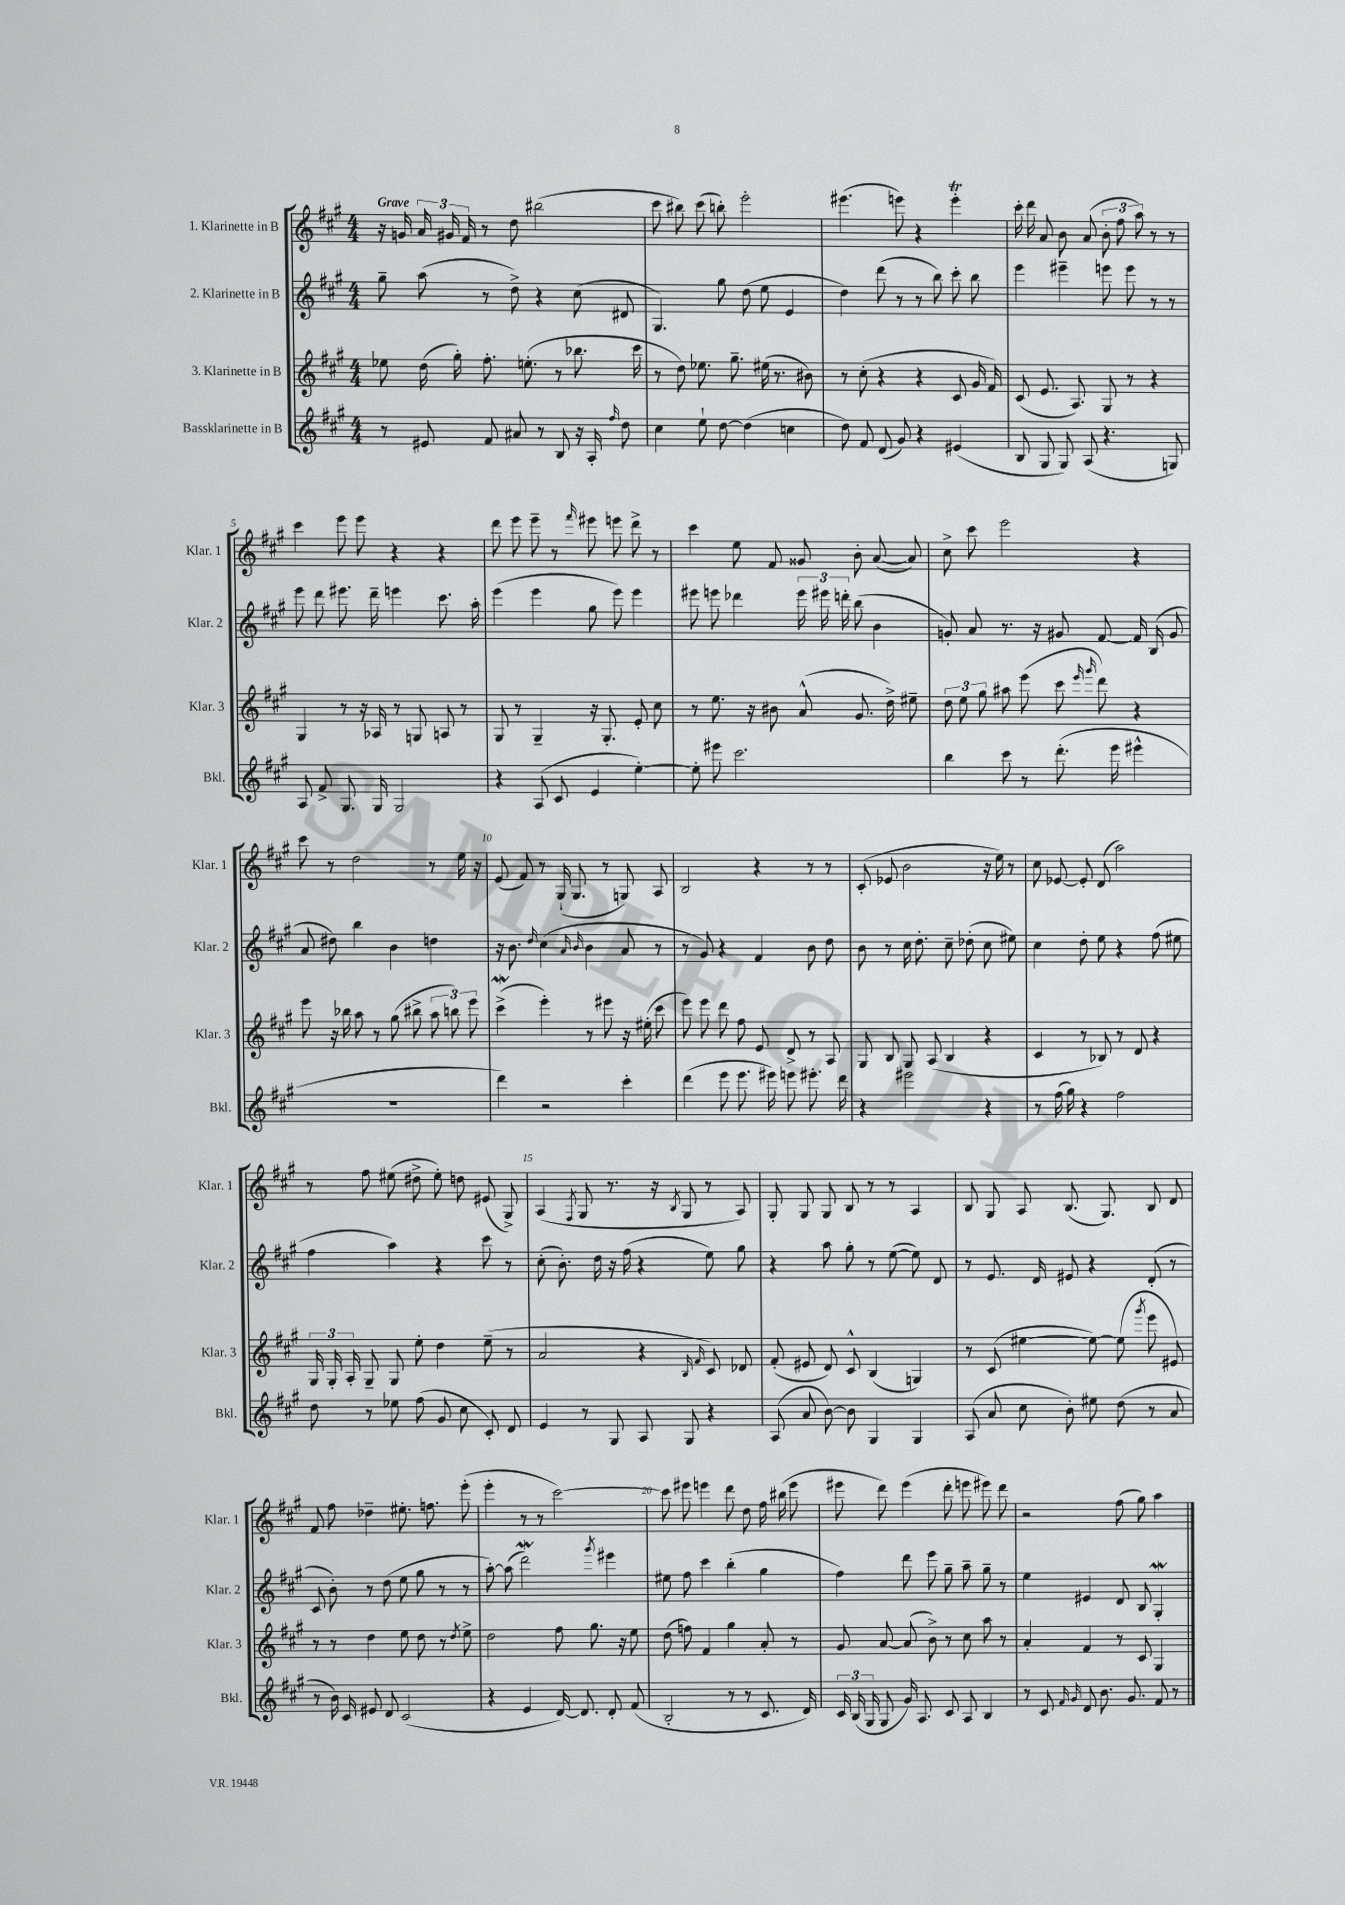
<<
\new StaffGroup <<
\new Staff = "s0" \with { instrumentName = "1. Klarinette in B" shortInstrumentName = "Klar. 1" } {
    \clef treble \key a \major \numericTimeSignature \time 4/4 \tempo "Grave"
    \autoBeamOff r16 g'16 \tuplet 3/2 { a'16 gis'16 fis'16 } r8 d''8 bis''2( |
    cis'''8 bis''8) cis'''8( b''8-.) e'''2-. |
    eis'''4.( e'''8) r4 e'''4-.\trill |
    cis'''16-. d'''16 a'8 b'8 a'8( \tuplet 3/2 { b'8-. fis''8 a''8) } r8 r8 |
    cis'''4 e'''8 e'''8 r4 r4 |
    d'''8 e'''8 e'''8-- r8 \grace { fis'''16 } eis'''8 e'''8 d'''8-> r8 |
    cis'''4 e''8 fis'8 gisis'8 b'8-. a'8~( a'8) |
    cis''8-> cis'''8 e'''2 r4 |
    cis'''8 r8 d''2 r8 e''16 r16 |
    e'8( fis'8) r8 gis16-!( gis8. r8 g8) a8 |
    b2 r4 r8 r8 |
    cis'8-.( ees'8 b'2 r16 e''16) r8 |
    cis''8 ees'8~ ees'8-. d'8( a''2) |
    r8 fis''8 eis''8( dis''8-> eis''8-.) d''8 eis'8( gis8->) |
    a4( \acciaccatura { fis8 } gis8 r8. r16 \acciaccatura { b8 } gis8 r8 a8) |
    gis8-. gis8 gis8 b8 r8 r8 a4 |
    b8 gis8 a8 b8.( gis8.) b8 d'8 |
    fis'8 fis''8 des''4-- eis''8.-. f''8. e'''8-.( |
    e'''4-. r8 r8 cis'''2~) |
    cis'''8 eis'''8 e'''4 d'''8 d''8 fis''16 bis''16( e'''8 |
    eis'''8 d'''8) eis'''4( d'''8-. e'''8 eis'''8) d'''8 |
    r2 fis''8( gis''8) a''4 \bar "|." |
}
\new Staff = "s1" \with { instrumentName = "2. Klarinette in B" shortInstrumentName = "Klar. 2" } {
    \clef treble \key a \major \numericTimeSignature \time 4/4
    \autoBeamOff gis''8-- a''8( r8 d''8->) r4 cis''8( dis'8 |
    gis4.) gis''8 d''8( e''8 e'4 |
    d''4) d'''8( r8 r8 b''8) cis'''8-. b''8 |
    e'''4 eis'''4-- e'''8 e'''8 r8 r8 |
    e'''8 d'''8 eis'''8. d'''16-- e'''4 cis'''8. a''16-. |
    e'''4( e'''4 gis''8 e'''8) e'''4 |
    eis'''8 e'''8 des'''4 \tuplet 3/2 { e'''16 eis'''16 d'''16-. } b''8( b'4 |
    g'8-.) a'8 r8. r16 gis'8 fis'8~ fis'16 b16( gis'8 |
    a'8 dis''8) b''4 b'4 d''4 |
    r16 b'8. \grace { d''16 } cis''4( \grace { a'16 b'16 } b'4 a'8 r8 |
    r8 gis'8) r4 fis'4 b'8 d''8 |
    b'8 r8 cis''16 d''8.-. cis''8-- des''8-.( cis''8 eis''8) |
    cis''4 d''8-. e''8 r4 fis''8( eis''8 |
    fis''4 a''4) r4 cis'''8 r8 |
    cis''8-.( b'8.-.) d''16 r16 fis''16( r4 e''8) gis''8 |
    r4 a''8 gis''8-. r8 e''8~( e''8) d'8 |
    r8 e'8. d'16 eis'8 r4 d'8-.( r8 |
    cis'8 b'8-.) r8 d''8( e''8 gis''8 r8 r8 |
    a''8~-.) a''8( d'''2\mordent) \acciaccatura { gis'''8 } eis'''4 |
    eis''8 fis''8 cis'''4 b''4-.( gis''4 |
    fis''4) d'''8 e'''8 gis''8-- a''8-- gis''8-- r8 |
    e''4 eis'4 d'8 b8 gis4-.\mordent \bar "|." |
}
\new Staff = "s2" \with { instrumentName = "3. Klarinette in B" shortInstrumentName = "Klar. 3" } {
    \clef treble \key a \major \numericTimeSignature \time 4/4
    \autoBeamOff ees''8 d''16( gis''16-.) fis''8.-. e''8.-.( r8 bes''8. cis'''16 |
    r8 d''8) ees''8. gis''8.-- eis''16( r8. bis'8) |
    r8 cis''8-.( r4 r4 cis'8 gis'16 fis'16) |
    cis'8( e'8. a8.) gis8 r8 r4 |
    gis4 r8 r16 aes16 r8 g8 a8 r8 |
    gis8 r8 gis4-- r16 gis8.-. e'8-. cis''8 |
    r8 e''8. r16 bis'8 a'8-^( gis'8. d''16->) eis''8-- |
    \tuplet 3/2 { d''8 e''8 gis''8 } ais''8 e'''8( cis'''8 \grace { e'''16 gis'''16 } d'''8) r4 |
    e'''8 r16 bes''16 a''8 r8 gis''8( bis''8-> \tuplet 3/2 { a''8 b''8) e'''8 } |
    cis'''4->\mordent( e'''4-.) r8 eis'''8 r16 eis''16-.( cis'''8 |
    e'''8) e'''8 d'''8 fis''8 e'8 d'8-> r8 a8 |
    gis8 b8 gis8 a8( b4 r4 |
    cis'4 r8 bes8) r8 d'8 r4 |
    \tuplet 3/2 { gis16 gis16-. a16-. } gis8-- gis8 e''8-. d''4 e''8--( r8 |
    a'2 r4 \grace { b16 fis'16 } cis'8) des'8 |
    fis'8-.( eis'8 d'8) cis'8-^ b4( g4) |
    r8 cis'8( eis''4~ eis''8~) eis''8( \acciaccatura { gis'''8 } e'''8 eis'8) |
    r8 r8 d''4 e''8 d''8 r8 \acciaccatura { d''8 } e''8-> |
    d''2 fis''8 gis''8. r16 e''8 |
    d''8( f''8) fis'4 gis''4 a'8-. r8 |
    gis'8 a'8~ a'8( b'8->) r8 cis''8 a''8 r8 |
    a'4-. fis'4 r8 cis'8 gis4 \bar "|." |
}
\new Staff = "s3" \with { instrumentName = "Bassklarinette in B" shortInstrumentName = "Bkl." } {
    \clef treble \key a \major \numericTimeSignature \time 4/4
    \autoBeamOff r8 eis'8 fis'8 ais'8 r8 b8 r16 a16-. \grace { fis''16 } d''8 |
    cis''4 e''8-! d''8~ d''4( c''4 |
    d''8) fis'8 d'8( gis'8) r4 eis'4( |
    b8 gis8 gis8) a8( r4. g8) |
    a8 fis'8-> gis8. gis16 gis2 |
    r4 a8( cis'8 e'4 e''4~-.) |
    e''8-. eis'''8 cis'''2. |
    b''4 cis'''8 r8 d'''8.-.( e'''16 eis'''4-^ |
    R1 |
    d'''4) r2 cis'''4-. |
    d'''4( e'''8 e'''8. eis'''16) e'''8 eis'''8.-. d'''16 |
    r4 eis'''2 r4 |
    r8 fis''16( gis''16) r4 fis''2 |
    d''8 r8 ees''8 fis''8( gis'8 cis''8 cis'8-.) d'8 |
    e'4 r8 gis8 a8 gis8 r4 |
    a8( a'8 b'8~) b'8 gis4 gis4 |
    a8( a'8 cis''8 b'8-.) eis''8 d''8( r8 a'8 |
    r8 b'16) cis'16 eis'8 d'8 cis'2( |
    r4 e'4 d'16~) d'8. d'8-. fis'8( |
    b2-. r8 r8 cis'8. d'16) |
    \tuplet 3/2 { cis'16 b16( gis16 } gis8 gis'16) a8. cis'8 a8 b4 |
    r8 cis'8 \grace { fis'16 gis'16 } d'8 b'8. gis'8. fis'8 r8 \bar "|." |
}
>>
>>
\layout { \context { \Score \override BarNumber.break-visibility = ##(#f #t #t) barNumberVisibility = #(every-nth-bar-number-visible 5) } }
